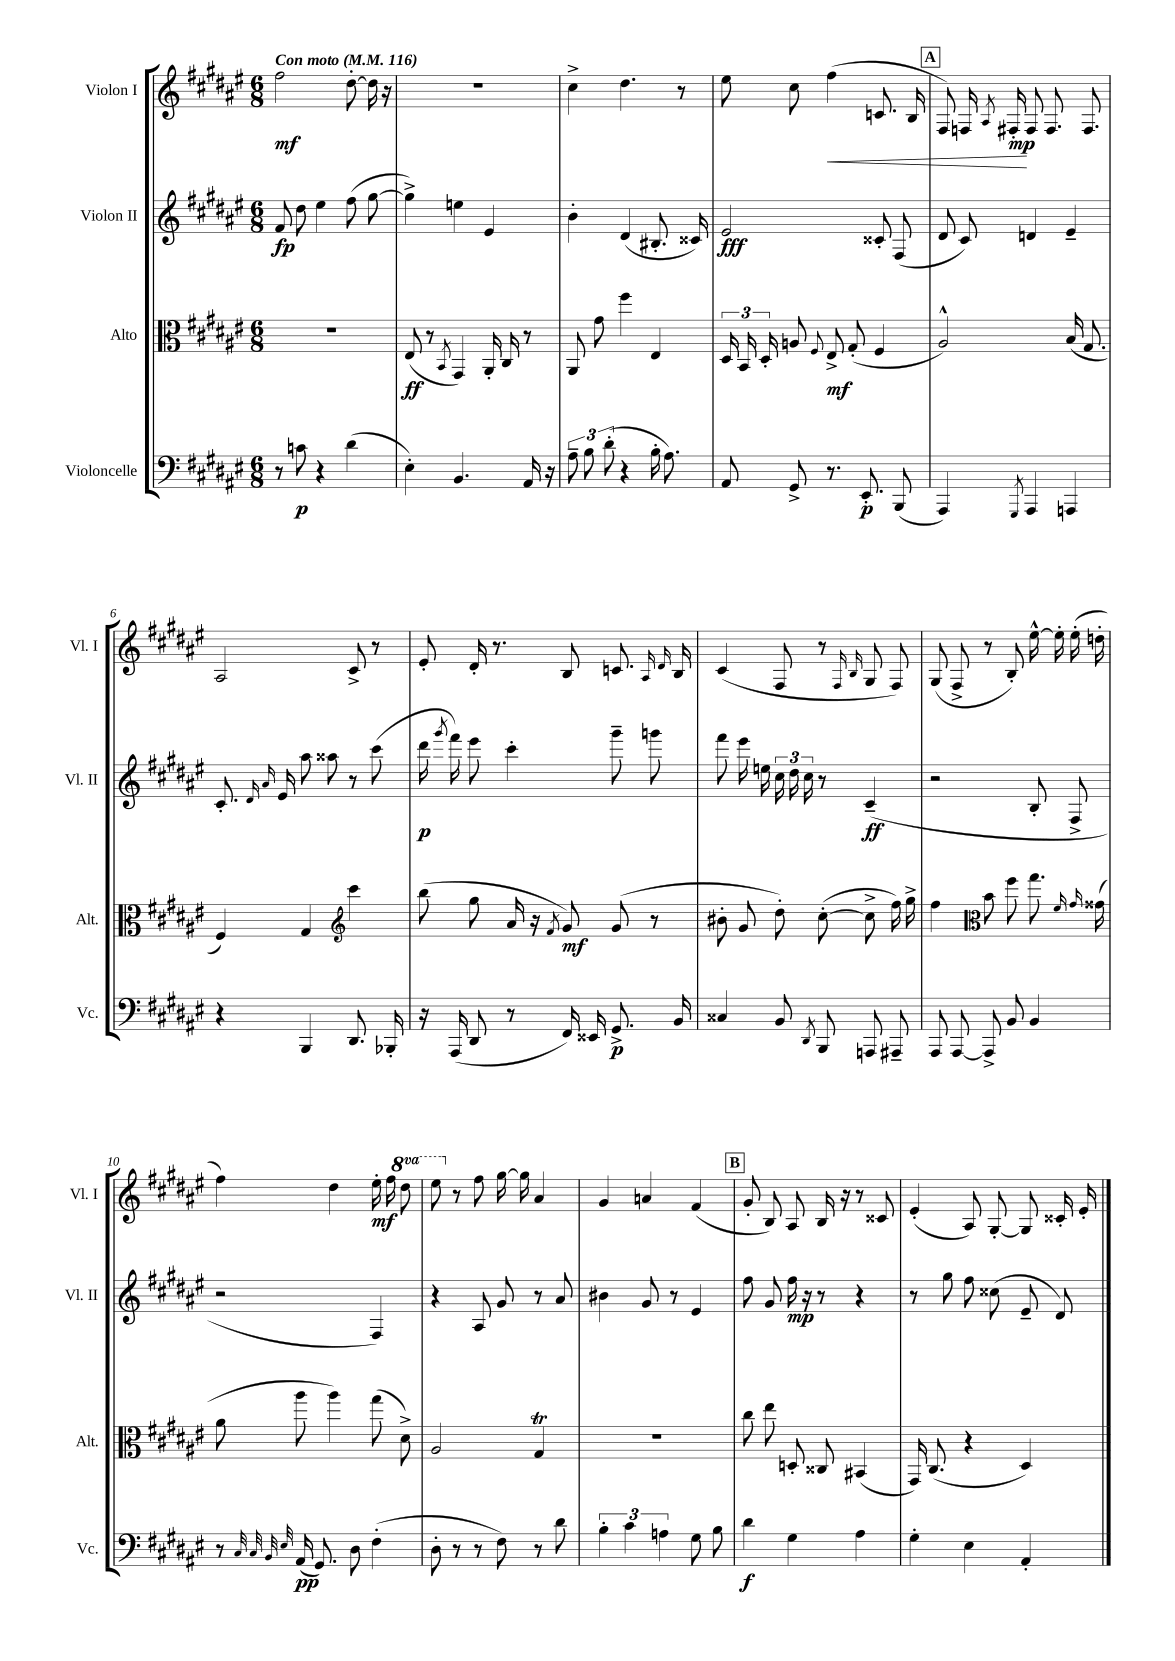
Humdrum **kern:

**kern	**dynam	**kern	**dynam	**kern	**dynam	**kern	**dynam
*part4	*part4	*part3	*part3	*part2	*part2	*part1	*part1
*staff4	*staff4	*staff3	*staff3	*staff2	*staff2	*staff1	*staff1
*I"Violoncelle	*	*I"Alto	*	*I"Violon II	*	*I"Violon I	*
*I'Vc.	*	*I'Alt.	*	*I'Vl. II	*	*I'Vl. I	*
*clefF4	*	*clefC3	*	*clefG2	*	*clefG2	*
*k[f#c#g#d#a#e#]	*	*k[f#c#g#d#a#e#]	*	*k[f#c#g#d#a#e#]	*	*k[f#c#g#d#a#e#]	*
*M6/8	*	*M6/8	*	*M6/8	*	*M6/8	*
*MM116	*	*MM116	*	*MM116	*	*MM116	*
=1	=1	=1	=1	=1	=1	=1	=1
!	!	!	!	!	!	!LO:TX:a:B:t=Con moto	!
8r	.	2.r	.	8f#/	fp	2ff#\	mf
8cn\	p	.	.	8dd#\	.	.	.
4r	.	.	.	4ee#\	.	.	.
(4d#\	.	.	.	(8ff#\	.	[8dd#'\	.
.	.	.	.	[8gg#\	.	16dd#\]	.
.	.	.	.	.	.	16r	.
=2	=2	=2	=2	=2	=2	=2	=2
4E#'\)	.	(8E#/	ff	4gg#^\])	.	2.r	.
.	.	8r	.	.	.	.	.
.	.	8qBB/	.	.	.	.	.
4.BB/	.	4GG#/)	.	4een\	.	.	.
.	.	16AA#'/	.	4e#/	.	.	.
.	.	16C#/	.	.	.	.	.
16AA#/	.	8r	.	.	.	.	.
16r	.	.	.	.	.	.	.
=3	=3	=3	=3	=3	=3	=3	=3
12A#~\	.	8AA#/	.	4b'\	.	4cc#^\	.
12B\	.	.	.	.	.	.	.
.	.	8g#\	.	.	.	.	.
(12d#'\	.	.	.	.	.	.	.
4r	.	4ff#\	.	(4d#/	.	4.dd#\	.
16B'\	.	4E#/	.	8.B#X'/	.	.	.
8.A#\)	.	.	.	.	.	.	.
.	.	.	.	.	.	8r	.
.	.	.	.	16c##X/)	.	.	.
=4	=4	=4	=4	=4	=4	=4	=4
8AA#/	.	24D#/	.	2e#/	fff	8ee#\	.
.	.	24BB/	.	.	.	.	.
.	.	24D#'/	.	.	.	.	.
8GG#^/	.	8An/	.	.	.	8cc#\	.
.	.	8qqF#/	.	.	.	.	.
!	!	!	!	!	!	!	!LO:HP:b
8.r	.	8E#^/	mf	.	.	(4ff#\	<
.	.	(8G#'/	.	.	.	.	.
8.EE#'/	p	.	.	.	.	.	.
.	.	4F#/	.	8c##X'/	.	8.cn/	.
(8BBB/	.	.	.	(8F#/	.	.	.
.	.	.	.	.	.	16B/	.
!!LO:REH:place=s1:t=A
=5	=5	=5	=5	=5	=5	=5	=5
4AAA#/)	.	2A#^^/)	.	8d#/	.	8F#/)	.
.	.	.	.	8c#/)	.	16Fn/	.
.	.	.	.	.	.	8qA#/	.
.	.	.	.	.	.	16F#X'/	mp
8qGGG#/	.	.	.	.	.	.	.
4AAA#/	.	.	.	4dn/	.	8F#/	[
.	.	.	.	.	.	8.F#/	.
4AAAn/	.	(16B/	.	4e#~/	.	.	.
.	.	8.G#/	.	.	.	8.F#/	.
!!LO:LB:g=z
=6	=6	=6	=6	=6	=6	=6	=6
4r	.	4F#/)	.	8.c#'/	.	2A#/	.
.	.	.	.	16qqd#/	.	.	.
.	.	.	.	16qqa#/	.	.	.
.	.	.	.	16e#/	.	.	.
4BBB/	.	4G#/	.	8aa#\	.	.	.
.	.	.	.	8aa##X\	.	.	.
*	*	*clefG2	*	*	*	*	*
8.DD#/	.	4ccc#\	.	8r	.	8c#^/	.
.	.	.	.	(8ccc#\	.	8r	.
16BBB-X'/	.	.	.	.	.	.	.
=7	=7	=7	=7	=7	=7	=7	=7
16r	.	(8bb\	.	16ddd#\	p	8e#'/	.
.	.	.	.	8qggg#/	.	.	.
(16AAA#/	.	.	.	16fff#\)	.	.	.
8DD#/	.	8gg#\	.	8eee#\	.	16d#'/	.
.	.	.	.	.	.	8.r	.
8r	.	16a#/	.	4ccc#'\	.	.	.
.	.	16r	.	.	.	.	.
.	.	8qf#/	.	.	.	.	.
16FF#/)	.	8g#/)	mf	.	.	8B/	.
16EE##X/	.	.	.	.	.	.	.
8.GG#^/	p	(8g#/	.	8ggg#~\	.	8.cn/	.
.	.	8r	.	8gggn\	.	.	.
.	.	.	.	.	.	16qqA#/	.
.	.	.	.	.	.	16qqd#/	.
16BB/	.	.	.	.	.	16B/	.
=8	=8	=8	=8	=8	=8	=8	=8
4C##X/	.	8b#X'\	.	8fff#\	.	(4c#/	.
.	.	8g#/	.	16eee#\	.	.	.
.	.	.	.	16een\	.	.	.
8BB/	.	8dd#'\)	.	24cc#\	.	8F#/	.
.	.	.	.	24dd#\	.	.	.
.	.	.	.	24cc#\	.	.	.
8qDD#/	.	.	.	.	.	.	.
8BBB/	.	([8cc#'\	.	8r	.	8r	.
.	.	.	.	.	.	16qqF#/	.
.	.	.	.	.	.	16qqB/	.
8AAAn/	.	8cc#^\]	.	(4c#~/	ff	8G#/	.
8AAA#X~/	.	16ff#\)	.	.	.	8F#/)	.
.	.	16gg#^\	.	.	.	.	.
=9	=9	=9	=9	=9	=9	=9	=9
8AAA#/	.	4ff#\	.	2r	.	(8G#/	.
[8AAA#/	.	.	.	.	.	8F#^/	.
*	*	*clefC3	*	*	*	*	*
8AAA#^/]	.	8b\	.	.	.	8r	.
8BB/	.	8ff#\	.	.	.	8B'/)	.
4BB/	.	8.gg#\	.	8B'/	.	[16ee#^^\	.
.	.	.	.	.	.	16ee#'\]	.
.	.	.	.	8F#^/	.	(16ee#'\	.
.	.	16qqf#/	.	.	.	.	.
.	.	16qqg#/	.	.	.	.	.
.	.	(16g##X\	.	.	.	16ddn'\	.
!!LO:LB:g=z
=10	=10	=10	=10	=10	=10	=10	=10
8r	.	8a#\	.	2r	.	4ff#\)	.
32qqC#/	.	.	.	.	.	.	.
32qqC#/	.	.	.	.	.	.	.
32qqBB/	.	.	.	.	.	.	.
32qqE#/	.	.	.	.	.	.	.
(16AA#/	pp	8aa#\	.	.	.	.	.
8.GG#/)	.	.	.	.	.	.	.
.	.	4aa#\)	.	.	.	4dd#\	.
8D#\	.	.	.	.	.	.	.
(4F#'\	.	(8gg#\	.	4F#/)	.	16ee#'\	mf
.	.	.	.	.	.	16ff#\	.
*	*	*	*	*	*	*8va	*
.	.	8d#^\)	.	.	.	8ddd#\	.
=11	=11	=11	=11	=11	=11	=11	=11
8D#'\	.	2A#/	.	4r	.	8eee#\	.
*	*	*	*	*	*	*X8va	*
8r	.	.	.	.	.	8r	.
8r	.	.	.	8A#/	.	8ff#\	.
8F#\)	.	.	.	8g#/	.	[16gg#\	.
.	.	.	.	.	.	16gg#\]	.
8r	.	4G#T/	.	8r	.	4a#/	.
8d#\	.	.	.	8a#/	.	.	.
=12	=12	=12	=12	=12	=12	=12	=12
6B'\	.	2.r	.	4b#X\	.	4g#/	.
6c#\	.	.	.	.	.	.	.
.	.	.	.	8g#/	.	4an/	.
6An\	.	.	.	.	.	.	.
.	.	.	.	8r	.	.	.
8G#\	.	.	.	4e#/	.	(4f#/	.
8B\	.	.	.	.	.	.	.
!!LO:REH:place=s1:t=B
=13	=13	=13	=13	=13	=13	=13	=13
4d#\	f	8cc#\	.	8ff#\	.	8g#'/	.
.	.	8ee#\	.	8g#/	.	8B/)	.
4G#\	.	8Dn'/	.	16ff#\	mp	8A#/	.
.	.	.	.	16r	.	.	.
.	.	8C##X/	.	8r	.	16B/	.
.	.	.	.	.	.	16r	.
4A#\	.	(4BB#X/	.	4r	.	8r	.
.	.	.	.	.	.	8c##X/	.
=14	=14	=14	=14	=14	=14	=14	=14
4G#'\	.	16GG#/)	.	8r	.	(4e#'/	.
.	.	(8.C#/	.	.	.	.	.
.	.	.	.	8gg#\	.	.	.
4E#\	.	4r	.	8ff#\	.	8A#/)	.
.	.	.	.	(8cc##X\	.	[8G#'/	.
4AA#'/	.	4D#/)	.	8e#~/	.	8G#/]	.
.	.	.	.	8d#/)	.	16c##X'/	.
.	.	.	.	.	.	16e#'/	.
==	==	==	==	==	==	==	==
*-	*-	*-	*-	*-	*-	*-	*-
